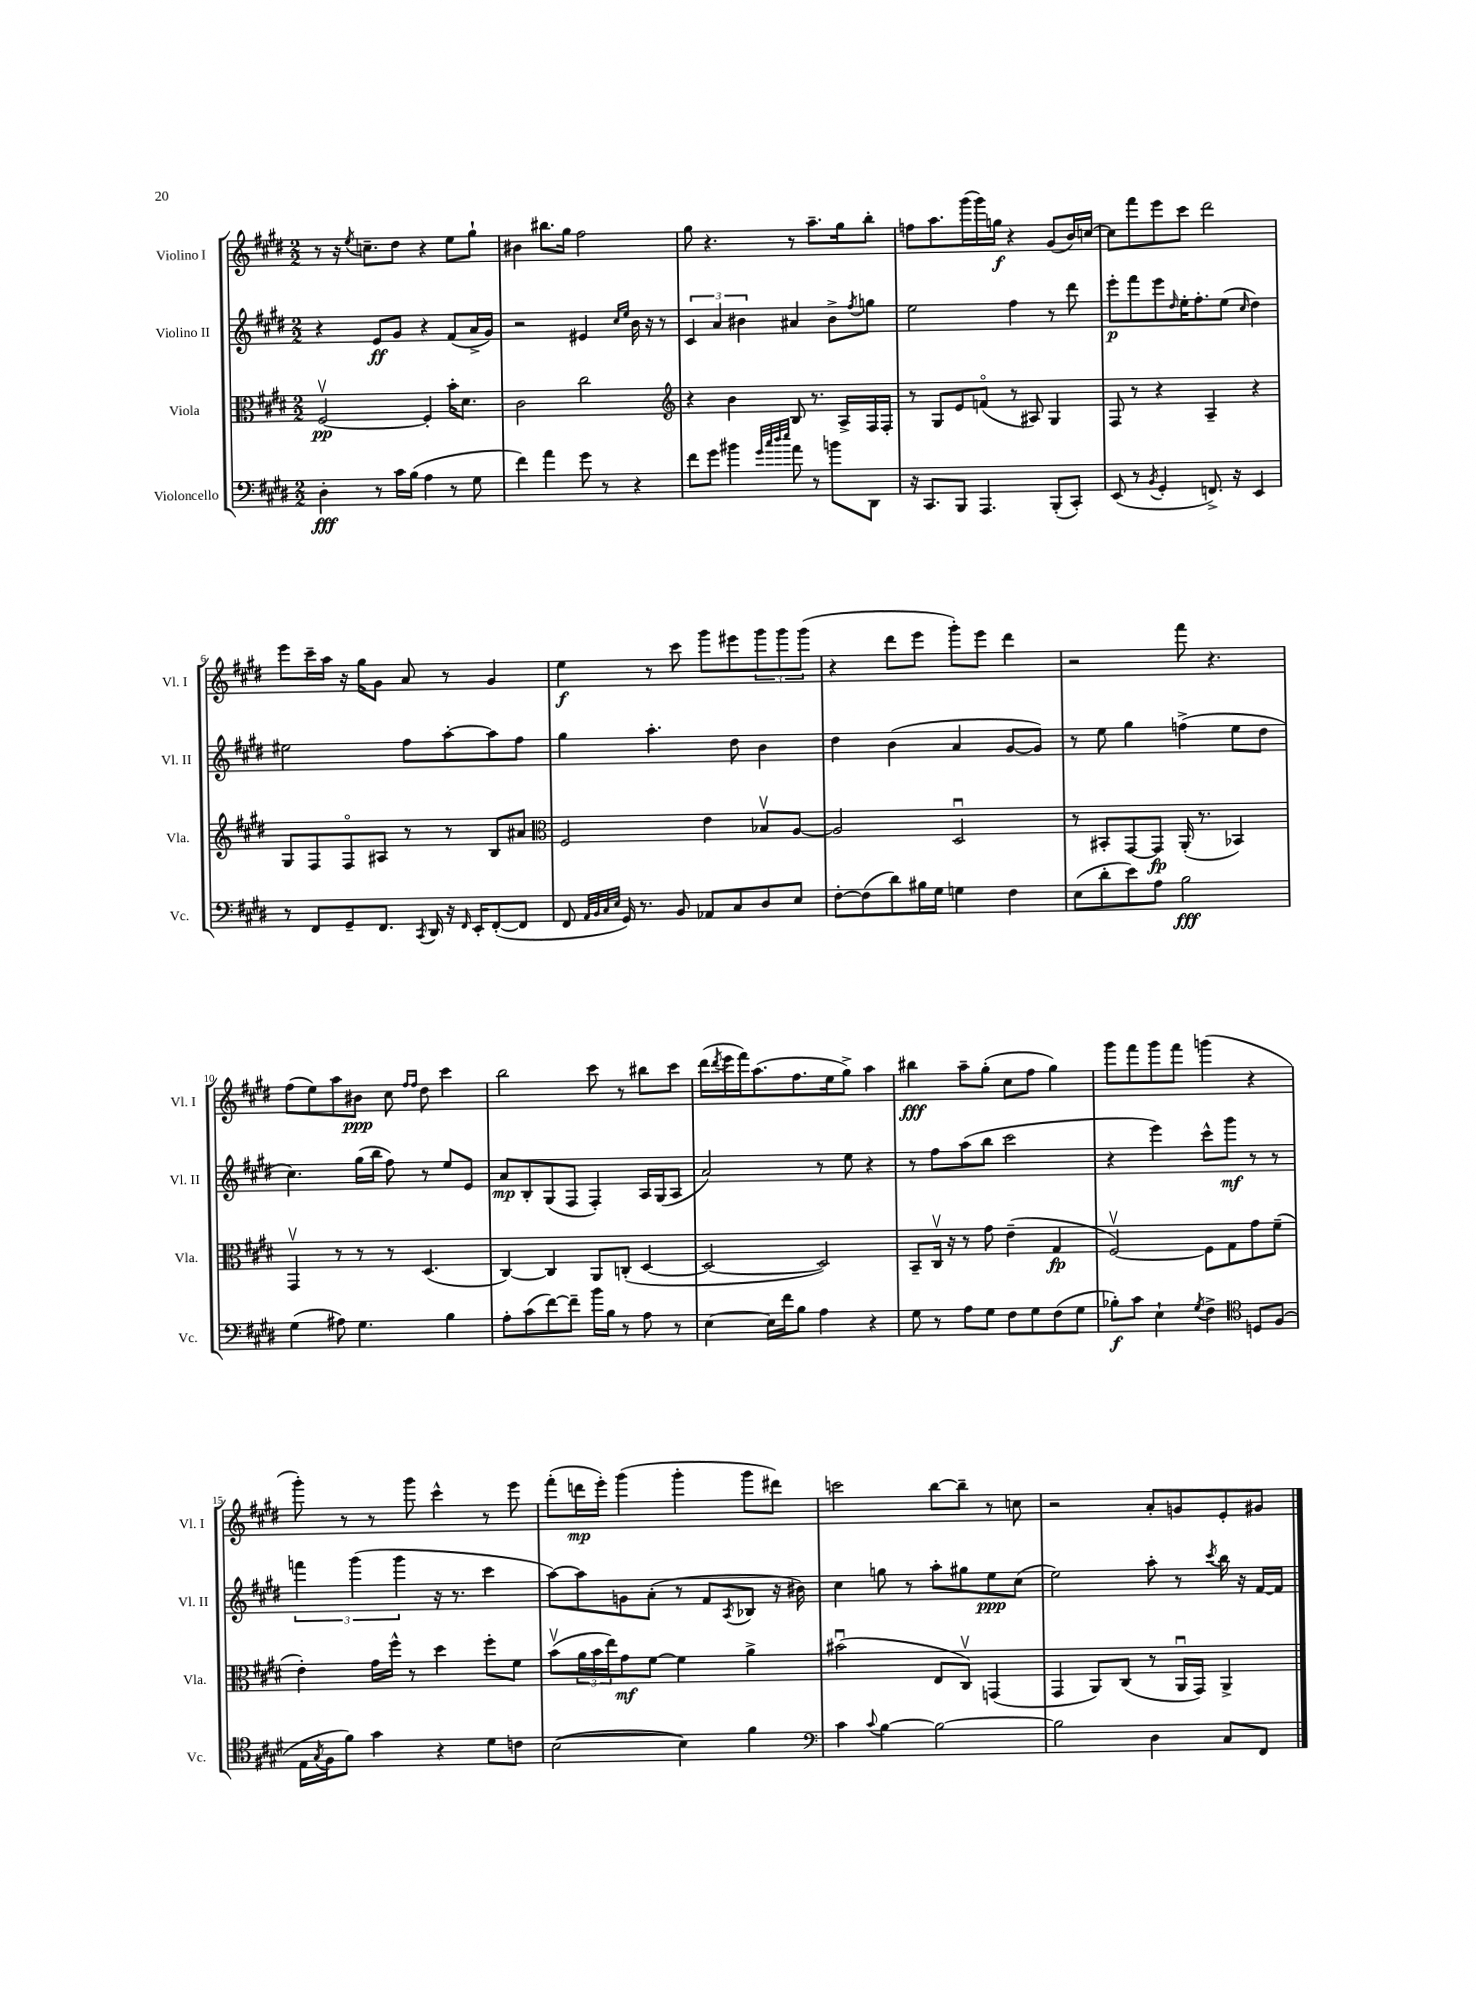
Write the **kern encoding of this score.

**kern	**kern	**kern	**kern
*staff4	*staff3	*staff2	*staff1
*clefF4	*clefC3	*clefG2	*clefG2
*k[f#c#g#d#]	*k[f#c#g#d#]	*k[f#c#g#d#]	*k[f#c#g#d#]
*M2/2	*M2/2	*M2/2	*M2/2
4D#'	[2F#v	4r	8r
.	.	.	16r
.	.	.	8qee
.	.	.	8.cc~
8r	.	8e	.
16c#	.	8g#	8dd#
(16B	.	.	.
4A	4F#']	4r	4r
8r	16b'	(8f#	8ee
.	8.d#	.	.
8G#	.	16a^	8gg#`
.	.	16g#)	.
=	=	=	=
4f#)	2c#	2r	4b#
4a	.	.	8.bb#
.	.	.	16gg#
8g#	2cc#	4e#	2ff#
8r	.	.	.
.	.	16qqcc#	.
.	.	16qqee	.
4r	.	16b	.
.	.	16r	.
.	.	8r	.
=	=	=	=
*	*clefG2	*	*
8f#	4r	6c#	8gg#
8g#	.	.	4.r
.	.	6a	.
4b#	4b	.	.
.	.	6b#	.
32qqg#	.	.	.
32qqcc#	.	.	.
32qqdd#	.	.	.
32qqee	.	.	.
8a	8B	4a#	8r
8r	8.r	.	8.aa~
8b	.	8b#^	.
.	16A^	.	16gg#
.	.	8qff#	.
8DD#	16F#	8gg	8bb'
.	16F#'	.	.
=	=	=	=
16r	8r	2ee	8ff
8.CC#	.	.	.
.	8G#	.	8.aa
8BBB	8e	.	.
.	.	.	(16ggg#
4.AAA	(8fo	.	16ggg#)
.	.	.	16gg
.	8r	4ff#	4r
.	8A#)	.	.
(8BBB'	4G#	8r	(8g#
8CC#')	.	8ddd#	16b)
.	.	.	[16cc
=	=	=	=
(8EE	8F#	8eee'	8cc]
8r	8r	8fff#	8fff#
8qBB	.	.	.
4GG#'	4r	8eee	8eee
.	.	16qqdd#	.
.	.	16ee'	8ccc#
.	.	8.ff#'	.
8.FF^)	4A~	.	2ddd#
.	.	(8ee	.
16r	.	.	.
.	.	16qqcc#	.
4EE	4r	4dd#)	.
=	=	=	=
8r	8G#	2ee#	8eee
8FF#	8F#	.	16ccc#~
.	.	.	16aa
8GG#~	8F#o	.	16r
.	.	.	16gg#
8.FF#	8A#	.	8g#
.	8r	8ff#	8a
8qCC#	.	.	.
16DD#	.	.	.
16r	8r	[8aa'	8r
16qqFF#	.	.	.
16EE'	.	.	.
([8FF#'	8B	8aa]	4g#
8FF#]	8a#	8ff#	.
=	=	=	=
*	*clefC3	*	*
8FF#	2F#	4gg#	4ee
32qqAA	.	.	.
32qqBB	.	.	.
32qqC#	.	.	.
32qqE	.	.	.
16GG#)	.	.	.
8.r	.	.	.
.	.	4.aa'	8r
8BB	.	.	8ccc#
8AA-	4e	.	8ggg#
8C#	.	8dd#	8eee#
8D#	8B-v	4b	12ggg#
.	.	.	12ggg#
8E	[8A	.	.
.	.	.	(12ggg#
=	=	=	=
[8F#'	2A]	4dd#	4r
(8F#]	.	.	.
8d#)	.	(4b	8ddd#
16B#	.	.	8eee
16G#	.	.	.
4G	2D#u	4a	8ggg#')
.	.	.	8eee
4F#	.	[8g#	4ddd#
.	.	8g#])	.
=	=	=	=
(8E	8r	8r	2r
8d#'	8BB#'	8ee	.
8e)	[8GG#	4gg#	.
8A	8GG#]	.	.
2B	(16AA'	(4ff^	8fff#
.	8.r	.	.
.	.	.	4.r
.	4BB-)	8ee	.
.	.	8dd#	.
=	=	=	=
(4G#	4GG#v	4.cc#)	(8ff#
.	.	.	8ee)
8A#)	8r	.	8aa
4.G#	8r	(16gg#	8b#
.	.	16bb	.
.	8r	8ff#)	8cc#
.	.	.	16qqff#
.	.	.	16qqff#
.	(4.D#	8r	8dd#
4B	.	8ee	4ccc#
.	.	8e	.
=	=	=	=
8A'	[4C#)	8a	2bb
(8c#	.	8B'	.
[8f#)	4C#]	(8G#	.
8f#~]	.	8F#	.
16b	8AA	4F#')	8ccc#
16B	.	.	.
8r	(8C'	.	8r
8A	[4D#	16A	8bb#
.	.	(16G#	.
8r	.	8A	8ccc#
=	=	=	=
[4E	2D#_	2a)	(16ddd#
.	.	.	8qddd#
.	.	.	16eee
.	.	.	16fff#)
.	.	.	(8.aa
16E]	.	.	.
16f#	.	.	.
8B	.	.	8.ff#
4A	2D#])	8r	.
.	.	.	16ee
.	.	8ee	8gg#^)
4r	.	4r	4aa
=	=	=	=
8G#	8BB~	8r	4bb#
8r	16C#v	8ff#	.
.	16r	.	.
8A	8r	(8aa	8aa~
8G#	8g#	8bb	(8gg#'
8F#	(4e~	2ccc#	8cc#
8G#	.	.	8ff#
(8F#	4G#	.	4gg#)
8G#	.	.	.
=	=	=	=
8B-')	[2F#v)	4r	8ggg#
8c#	.	.	8fff#
4E`	.	4eee)	8ggg#
.	.	.	8fff#
8qG#	.	.	.
4F#^	8F#]	8ccc#^^	(4ggg
.	8G#	8ggg#	.
*clefC4	*	*	*
8D	8g#	8r	4r
(8F#	(8f#~	8r	.
=	=	=	=
16E	4e')	6fff	8ggg#')
8qG#	.	.	.
16F#	.	.	.
8f#)	.	.	8r
.	.	(6ggg#	.
4g#	16g#	.	8r
.	16ff#^^	.	.
.	.	6ggg#	.
.	8r	.	8ggg#
4r	4dd#	16r	4ccc#^^
.	.	8.r	.
8d#	8ff#'	4ccc#	8r
8c	8f#	.	8eee
=	=	=	=
([2B	(8bv	[8aa)	(8fff#'
.	24a	8aa]	16ddd
.	24b	.	.
.	.	.	16eee')
.	24ee)	.	.
.	8g#	8g	(4ggg#
.	[8f#	(8a'	.
4B])	4f#]	8r	4ggg#'
.	.	8f#	.
.	.	8qA	.
4f#	4a^	8B-	8ggg#
.	.	16r	8ddd#)
.	.	16b#)	.
=	=	=	=
*clefF4	*	*	*
4c#	(2b#u	4cc#	2ccc
8qqc#	.	.	.
[4B	.	8gg	.
.	.	8r	.
2B_	8E	8aa'	[8bb
.	8C#v)	8gg#	8bb~]
.	(4GG	8ee	8r
.	.	(8cc#	8cc
=	=	=	=
2B]	4GG#	2ee)	2r
.	8AA)	.	.
.	(8C#	.	.
4D#	8r	8aa'	8a'
.	16AAu	8r	8g
.	16GG#)	.	.
.	.	8qccc#	.
8C#	4AA^	16bb	8e'
.	.	16r	.
8FF#	.	[16f#	8g#
.	.	16f#]	.
==	==	==	==
*-	*-	*-	*-
